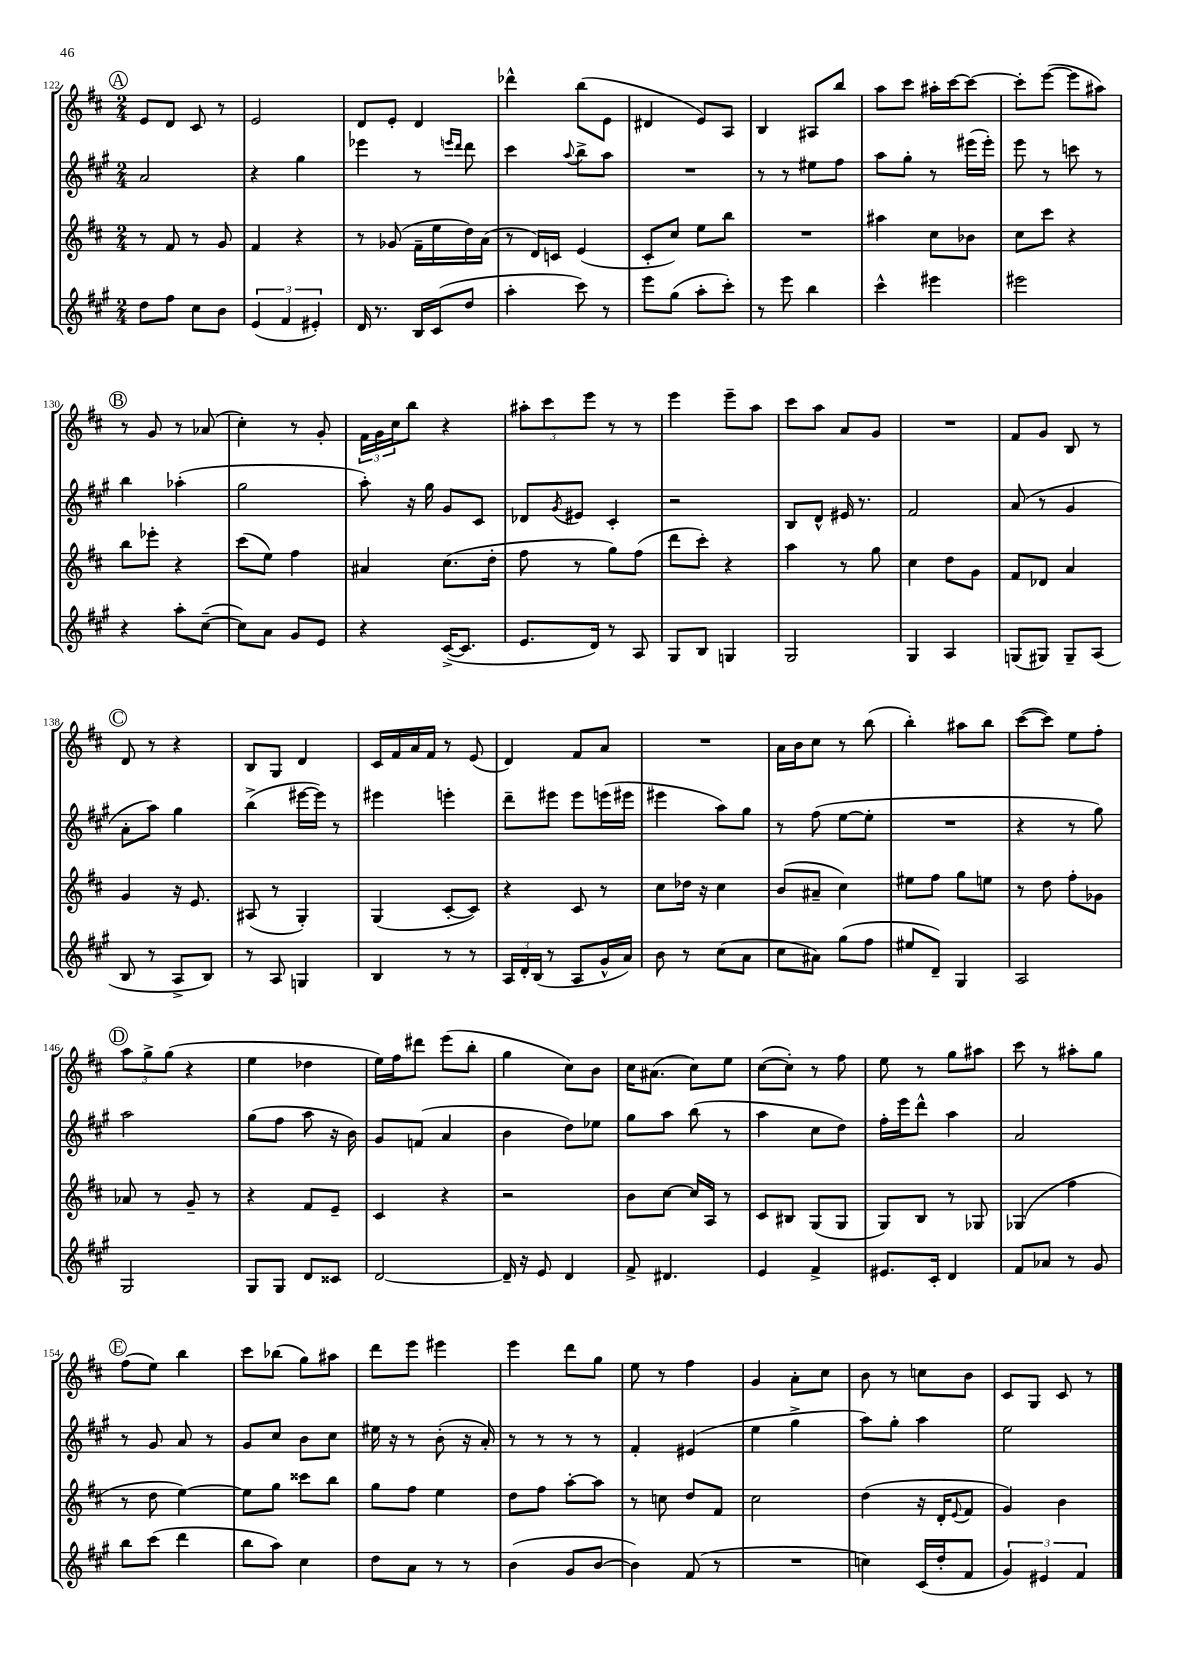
<<
\new StaffGroup <<
\new Staff = "s0" {
    \clef treble \key d \major \numericTimeSignature \time 2/4
    \mark \markup { \circle "A" } e'8 d'8 cis'8 r8 |
    e'2 |
    d'8 e'8-. d'4 |
    des'''4-^ b''8( e'8 |
    dis'4 e'8) a8 |
    b4 ais8 b''8 |
    a''8 cis'''8 ais''16-. cis'''16~ cis'''8~ |
    cis'''8-. e'''8~( e'''8 ais''8) |
    \mark \markup { \circle "B" } r8 g'8 r8 aes'8( |
    cis''4-.) r8 g'8-. |
    \tuplet 3/2 { fis'16 g'16 cis''16 } b''8 r4 |
    \tuplet 3/2 { ais''8-. cis'''8 e'''8 } r8 r8 |
    e'''4 e'''8-- a''8 |
    cis'''8 a''8 a'8 g'8 |
    R2 |
    fis'8 g'8 b8 r8 |
    \mark \markup { \circle "C" } d'8 r8 r4 |
    b8 g8 d'4 |
    cis'16 fis'16 a'16 fis'16 r8 e'8( |
    d'4) fis'8 a'8 |
    R2 |
    a'16 b'16 cis''8 r8 b''8( |
    b''4-.) ais''8 b''8 |
    cis'''8~( cis'''8) e''8 fis''8-. |
    \mark \markup { \circle "D" } \tuplet 3/2 { a''8 g''8-> g''8( } r4 |
    e''4 des''4 |
    e''16) fis''16 dis'''8 e'''8( b''8-. |
    g''4 cis''8) b'8 |
    cis''16 ais'8.( cis''8) e''8 |
    cis''8~( cis''8-.) r8 fis''8 |
    e''8 r8 g''8 ais''8 |
    cis'''8 r8 ais''8-. g''8 |
    \mark \markup { \circle "E" } fis''8( e''8) b''4 |
    cis'''8 bes''8( g''8) ais''8 |
    d'''8 e'''8 eis'''4 |
    e'''4 d'''8 g''8 |
    e''8 r8 fis''4 |
    g'4 a'8-. cis''8 |
    b'8 r8 c''8 b'8 |
    cis'8 g8 cis'8 r8 \bar "|." |
}
\new Staff = "s1" {
    \clef treble \key a \major \numericTimeSignature \time 2/4
    \mark \markup { \circle "A" } a'2 |
    r4 gis''4 |
    ees'''4 r8 \grace { e'''16 d'''16 } d'''8 |
    cis'''4 \appoggiatura { a''8 } b''8-> a''8 |
    R2 |
    r8 r8 eis''8 fis''8 |
    a''8 gis''8-. r8 eis'''16( eis'''16-.) |
    e'''8 r8 c'''8 r8 |
    \mark \markup { \circle "B" } b''4 aes''4-.( |
    gis''2 |
    a''8-.) r16 gis''16 gis'8 cis'8 |
    des'8 \acciaccatura { gis'8 } eis'8 cis'4-. |
    r2 |
    b8 d'8-^ eis'16 r8. |
    fis'2 |
    a'8( r8 gis'4 |
    \mark \markup { \circle "C" } a'8-. a''8) gis''4 |
    b''4->( eis'''16~ eis'''16) r8 |
    eis'''4 e'''4-. |
    d'''8-- eis'''8 eis'''8 e'''16( eis'''16 |
    eis'''4 a''8) gis''8 |
    r8 fis''8( e''8~ e''8-. |
    R2 |
    r4 r8 gis''8) |
    \mark \markup { \circle "D" } a''2 |
    gis''8( fis''8 a''8 r16 b'16) |
    gis'8 f'8( a'4 |
    b'4 d''8) ees''8 |
    gis''8 a''8 b''8( r8 |
    a''4 cis''8 d''8) |
    fis''16-. e'''16 d'''8-^ a''4 |
    a'2 |
    \mark \markup { \circle "E" } r8 gis'8 a'8 r8 |
    gis'8 cis''8 b'8 cis''8 |
    eis''16 r16 r8 b'8-.( r16 a'16-.) |
    r8 r8 r8 r8 |
    fis'4-. eis'4( |
    e''4 gis''4-> |
    a''8) gis''8-. a''4 |
    e''2 \bar "|." |
}
\new Staff = "s2" {
    \clef treble \key d \major \numericTimeSignature \time 2/4
    \mark \markup { \circle "A" } r8 fis'8 r8 g'8 |
    fis'4 r4 |
    r8 ges'8( fis'16-- e''16 d''16) a'16( |
    r8 d'16) c'16 e'4( |
    cis'8-. cis''8) e''8 b''8 |
    R2 |
    ais''4 cis''8 bes'8 |
    cis''8 cis'''8 r4 |
    \mark \markup { \circle "B" } b''8 ees'''8-. r4 |
    cis'''8( e''8) fis''4 |
    ais'4 cis''8.( d''16-. |
    fis''8 r8 g''8) fis''8( |
    d'''8 cis'''8-.) r4 |
    a''4 r8 g''8 |
    cis''4 d''8 g'8 |
    fis'8 des'8 a'4 |
    \mark \markup { \circle "C" } g'4 r16 e'8. |
    ais8( r8 g4-.) |
    g4( cis'8~-. cis'8) |
    r4 cis'8 r8 |
    cis''8 des''16 r16 cis''4 |
    b'8( ais'8-- cis''4) |
    eis''8 fis''8 g''8 e''8 |
    r8 d''8 fis''8-. ges'8 |
    \mark \markup { \circle "D" } aes'8 r8 g'8-- r8 |
    r4 fis'8 e'8-- |
    cis'4 r4 |
    r2 |
    b'8 cis''8~ cis''16 a16 r8 |
    cis'8 bis8 g8( g8 |
    g8) b8 r8 ges8 |
    ges4( fis''4 |
    \mark \markup { \circle "E" } r8 d''8 e''4~) |
    e''8 g''8 cisis'''8 b''8 |
    g''8 fis''8 e''4 |
    d''8 fis''8 a''8~-. a''8 |
    r8 c''8 d''8 fis'8 |
    cis''2 |
    d''4( r16 d'16-. \appoggiatura { e'8 } fis'8 |
    g'4) b'4 \bar "|." |
}
\new Staff = "s3" {
    \clef treble \key a \major \numericTimeSignature \time 2/4
    \mark \markup { \circle "A" } d''8 fis''8 cis''8 b'8 |
    \tuplet 3/2 { e'4( fis'4 eis'4-.) } |
    d'16 r8. b16 cis'16( d''8 |
    a''4-. cis'''8) r8 |
    e'''8 gis''8( a''8-. cis'''8-.) |
    r8 e'''8 b''4 |
    cis'''4-^ eis'''4 |
    eis'''2 |
    \mark \markup { \circle "B" } r4 a''8-. cis''8~--( |
    cis''8) a'8 gis'8 e'8 |
    r4 cis'16~->( cis'8. |
    e'8. d'16) r8 a8 |
    gis8 b8 g4 |
    gis2 |
    gis4 a4 |
    g8( gis8) gis8-- a8( |
    \mark \markup { \circle "C" } b8 r8 a8-> b8) |
    r8 a8 g4 |
    b4 r8 r8 |
    \tuplet 3/2 { a16 d'16-. b16( } r8 a8 gis'16-^ a'16) |
    b'8 r8 cis''8( a'8 |
    cis''8 ais'8) gis''8( fis''8 |
    eis''8 d'8--) gis4 |
    a2 |
    \mark \markup { \circle "D" } gis2 |
    gis8 gis8 d'8 cisis'8 |
    d'2~ |
    d'16-- r16 e'8 d'4 |
    fis'8-> dis'4. |
    e'4 fis'4-> |
    eis'8. cis'16-. d'4 |
    fis'8 aes'8 r8 gis'8 |
    \mark \markup { \circle "E" } b''8 cis'''8( d'''4 |
    b''8 a''8) cis''4 |
    d''8 a'8 r8 r8 |
    b'4( gis'8 b'8~ |
    b'4) fis'8( r8 |
    R2 |
    c''4) cis'16( d''16-. fis'8 |
    \tuplet 3/2 { gis'4) eis'4 fis'4 } \bar "|." |
}
>>
>>
\layout { \context { \Score currentBarNumber = #122 } }
